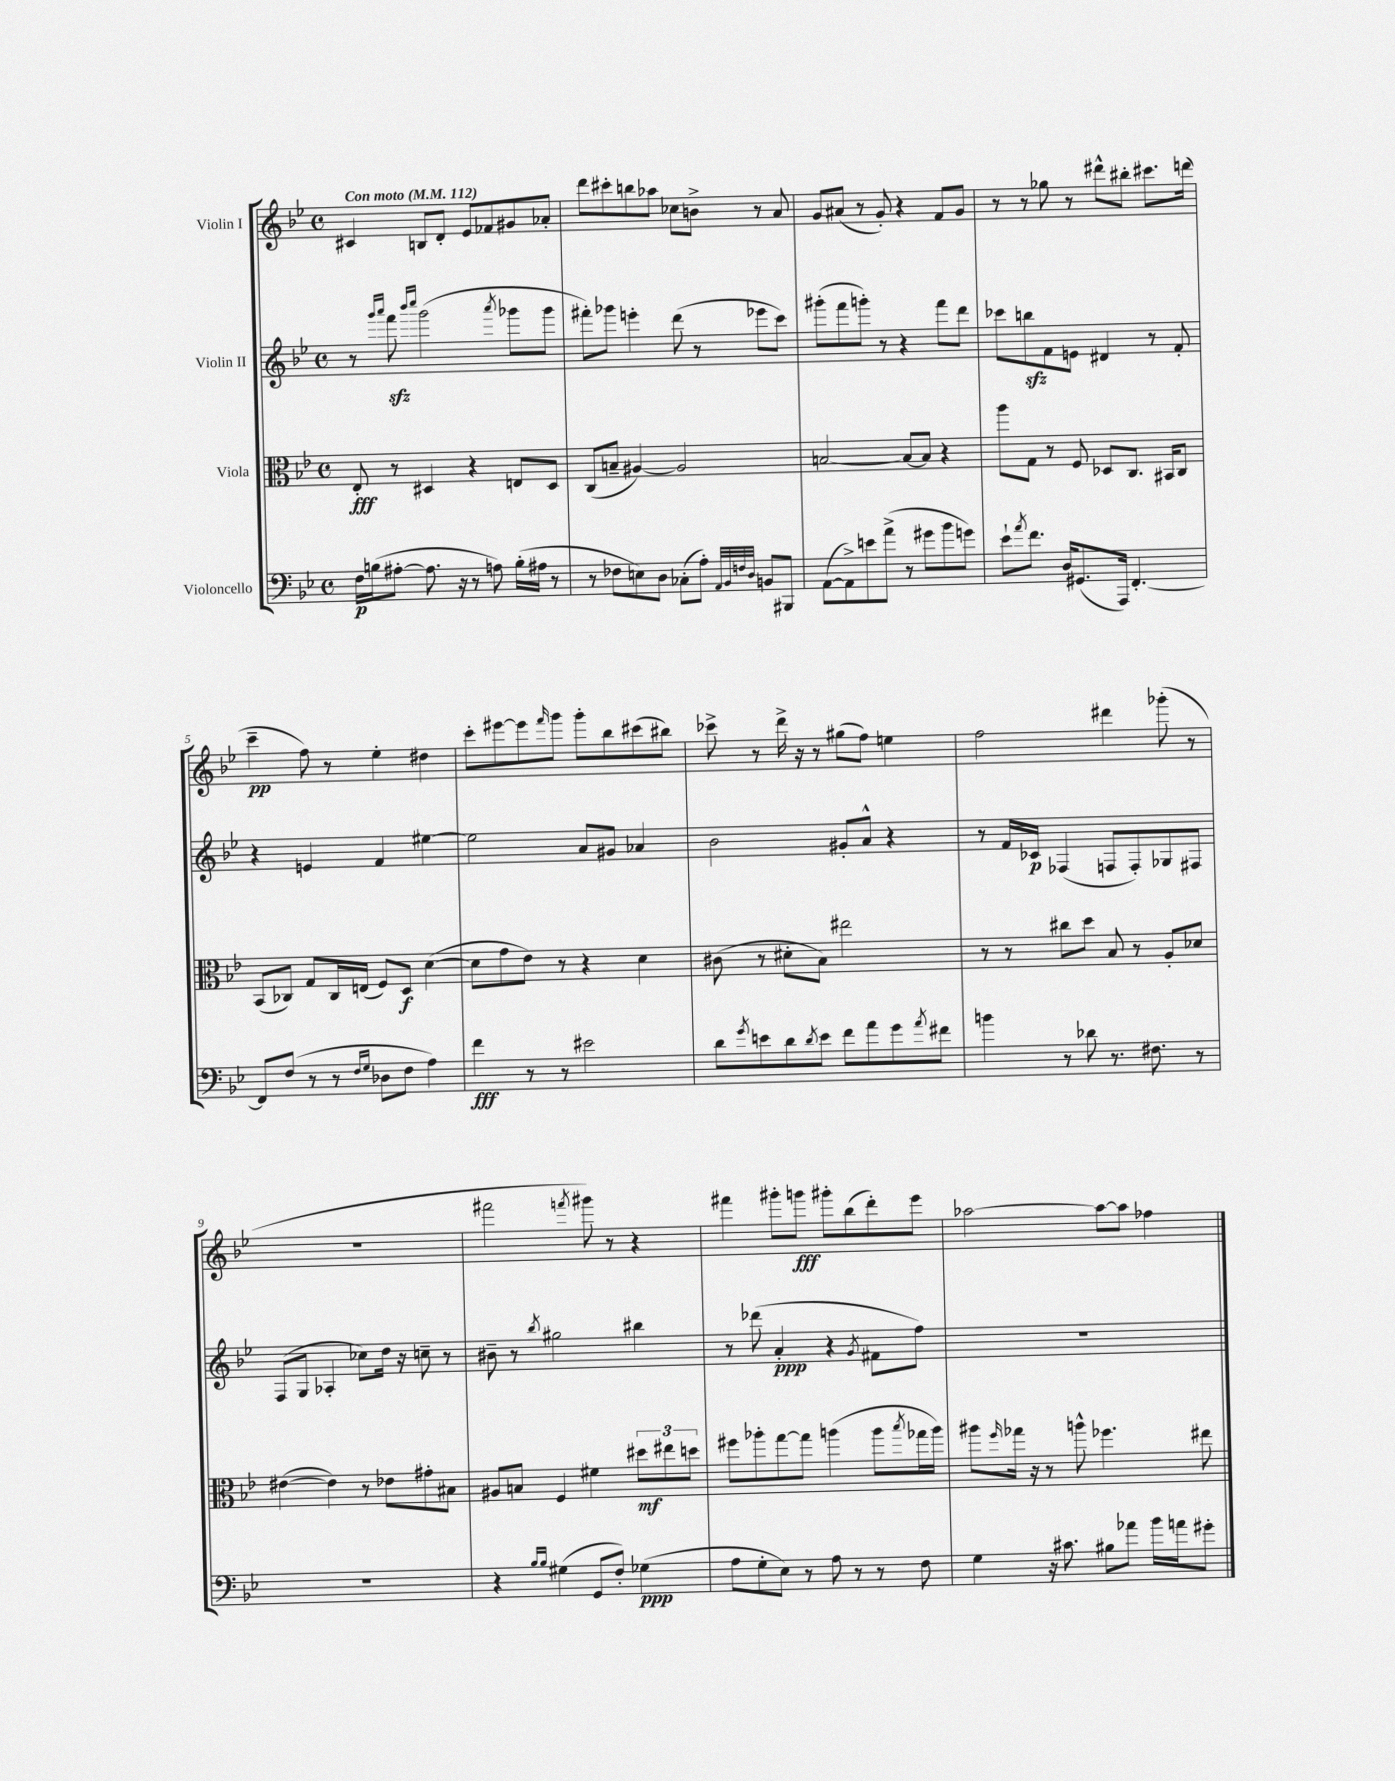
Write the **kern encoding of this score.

**kern	**kern	**kern	**kern
*staff4	*staff3	*staff2	*staff1
*clefF4	*clefC3	*clefG2	*clefG2
*k[b-e-]	*k[b-e-]	*k[b-e-]	*k[b-e-]
*M4/4	*M4/4	*M4/4	*M4/4
*met(c)	*met(c)	*met(c)	*met(c)
*MM112	*MM112	*MM112	*MM112
16F\LL	8E-'/	8r	4c#/
(16B\J	.	.	.
.	.	16qqggg/LL	.
.	.	16qqaaa/JJ	.
[8A#'\J	8r	8fff\	.
.	.	16qqbbb-/LL	.
.	.	16qqcccc/JJ	.
8.A#\]	4D#/	(2ggg\	8B/L
.	.	.	8d'/J
16r	.	.	.
8r	4r	.	8e-/L
8A\)	.	.	8f-/
.	.	8qaaa/	.
(16B'\LL	8E/L	8ggg-\L	8g#/
16A#\JJ	.	.	.
8r	8D#/J	8ggg-\J	8a-'/J
=	=	=	=
8r	(8C/L	8fff#'\L)	8ddd\L
8F-\L	8B~/J	8ggg-\J	8ccc#'\
8E\)	[4A#/)	4eee'\	8bb\
8D\J	.	.	8aa-\J
(8C-'\L	2A#/]	(8ddd\	8cc-\L
8A'\J)	.	8r	8b^\J
32qqAA/LLL	.	.	.
32qqBB-/	.	.	.
32qqF/	.	.	.
32qqD/JJJ	.	.	.
8BB/L	.	8eee-\L	8r
8BBB#/J	.	8ccc\J)	8a/
=	=	=	=
([8AA\L	[2B/	(8ggg#'\L	8g/L
8AA^\])	.	8fff\	(8a#/J
8e\	.	8ggg'\J)	8r
(8a^\J	.	8r	8g'/)
8r	8B/_L	4r	4r
8g#\L	8B/]J	.	.
8b-\	4r	8fff\L	8f/L
8g\J)	.	8ddd\J	8g/J
=	=	=	=
8e-`\L	8aa\L	8ccc-\L	8r
8qa/	.	.	.
8.f\J	8G\J	8bb\	8r
.	8r	8f\	8gg-\
16D/LK	.	.	.
(8.GG#/	8F/	8e\J	8r
.	8D-/L	4d#/	8ddd#^^\L
16AAA/Jk)	.	.	.
[4.FF'/	8.C/J	.	8bb#'\J
.	.	8r	8.ccc#\L
.	16BB#/LK	.	.
.	8C/J	8f'/	.
.	.	.	(16ddd\Jk
=	=	=	=
8FF/]L	(8BB-/L	4r	4ccc~\
(8F/J	8C-/J)	.	.
8r	8G/L	4e/	8ff\)
8r	16C-/L	.	8r
.	(16E/JJ	.	.
16qqF/LL	.	.	.
16qqG/JJ	.	.	.
8D-\L	8F/L)	4f/	4ee-'\
8F\J	8D/J	.	.
4A\)	([4d\	[4ee#\	4dd#\
=	=	=	=
4f\	8d\]L	2ee#\]	8ccc'\L
.	8g\	.	[8eee#\
8r	8e-\J)	.	8eee#\]
.	.	.	16qqfff/
8r	8r	.	8ggg\J
2e#\	4r	8a/L	8ggg'\L
.	.	8g#/J	8bb-\
.	4d\	4a-/	(8ccc#\
.	.	.	8bb#\J)
=	=	=	=
8d\L	(8c#\	2b-\	8ccc-^\
8qg/	.	.	.
8e\	8r	.	8r
8d\	8d#'\L	.	16ddd^\
.	.	.	16r
8qd/	.	.	.
8e\J	8B-\J)	.	8r
8f\L	2ee#\	8g#'/L	(8gg#\L
8a\	.	8a^^/J	8ff\J)
8g\	.	4r	4ee\
8qa/	.	.	.
8f#\J	.	.	.
=	=	=	=
4b\	8r	8r	2ff\
.	8r	16f/LL	.
.	.	16c-/JJ	.
8r	8cc#\L	(4F-/	.
8d-\	8dd\J	.	.
8.r	8B-/	8F/L	4ddd#\
.	8r	8F'/)	.
8.F#\	.	.	.
.	8A'/L	8G-/	(8ggg-'\
8r	8d-/J	8F#/J	8r
=	=	=	=
1r	([4e#\	(8F/L	1r
.	.	8G/J	.
.	4e#\])	4A-'/	.
.	8r	8cc-\L)	.
.	8e-\L	16dd\Jk	.
.	.	16r	.
.	8g#'\	8cc~\	.
.	8B#\J	8r	.
=	=	=	=
4r	8A#/L	8b#~\	2fff#\
.	8B/J	8r	.
16qqB-/LL	.	.	.
16qqB-/JJ	.	8qbb-/	.
(4G#\	4F/	2gg#\	.
.	.	.	8qfff/
8GG/L	4f#\	.	8ggg#\)
8F'/J)	.	.	8r
(4G-\	12dd#\L	4bb#\	4r
.	12ee#\	.	.
.	12dd\J	.	.
=	=	=	=
8A\L	8ff#\L	8r	4fff#\
8G'\	8aa-'\	(8ddd-\	.
8E-\J)	[8gg\	4a'/	8ggg#'\L
8r	8gg\]J	.	8ggg\J
8A\	(4aa\	4r	8ggg#'\L
8r	.	.	(8bb-\
.	.	8qg/	.
8r	8aa\L	8f#\L	8ddd'\)
.	8qbb-/	.	.
8F\	16gg-\L	8ff\J)	8eee-\J
.	16aa\JJ)	.	.
=	=	=	=
4G\	8aa#\L	1r	[2aa-\
.	16qqff/	.	.
.	16gg-\Jk	.	.
.	16r	.	.
16r	8r	.	.
8.c#\	.	.	.
.	8aa^^\	.	.
8B#\L	4.ff-\	.	8aa-\_L
8a-\J	.	.	8aa-\]J
16b-\LL	.	.	4ff-\
16a\J	.	.	.
8g#'\J	8ee#\	.	.
==	==	==	==
*-	*-	*-	*-
